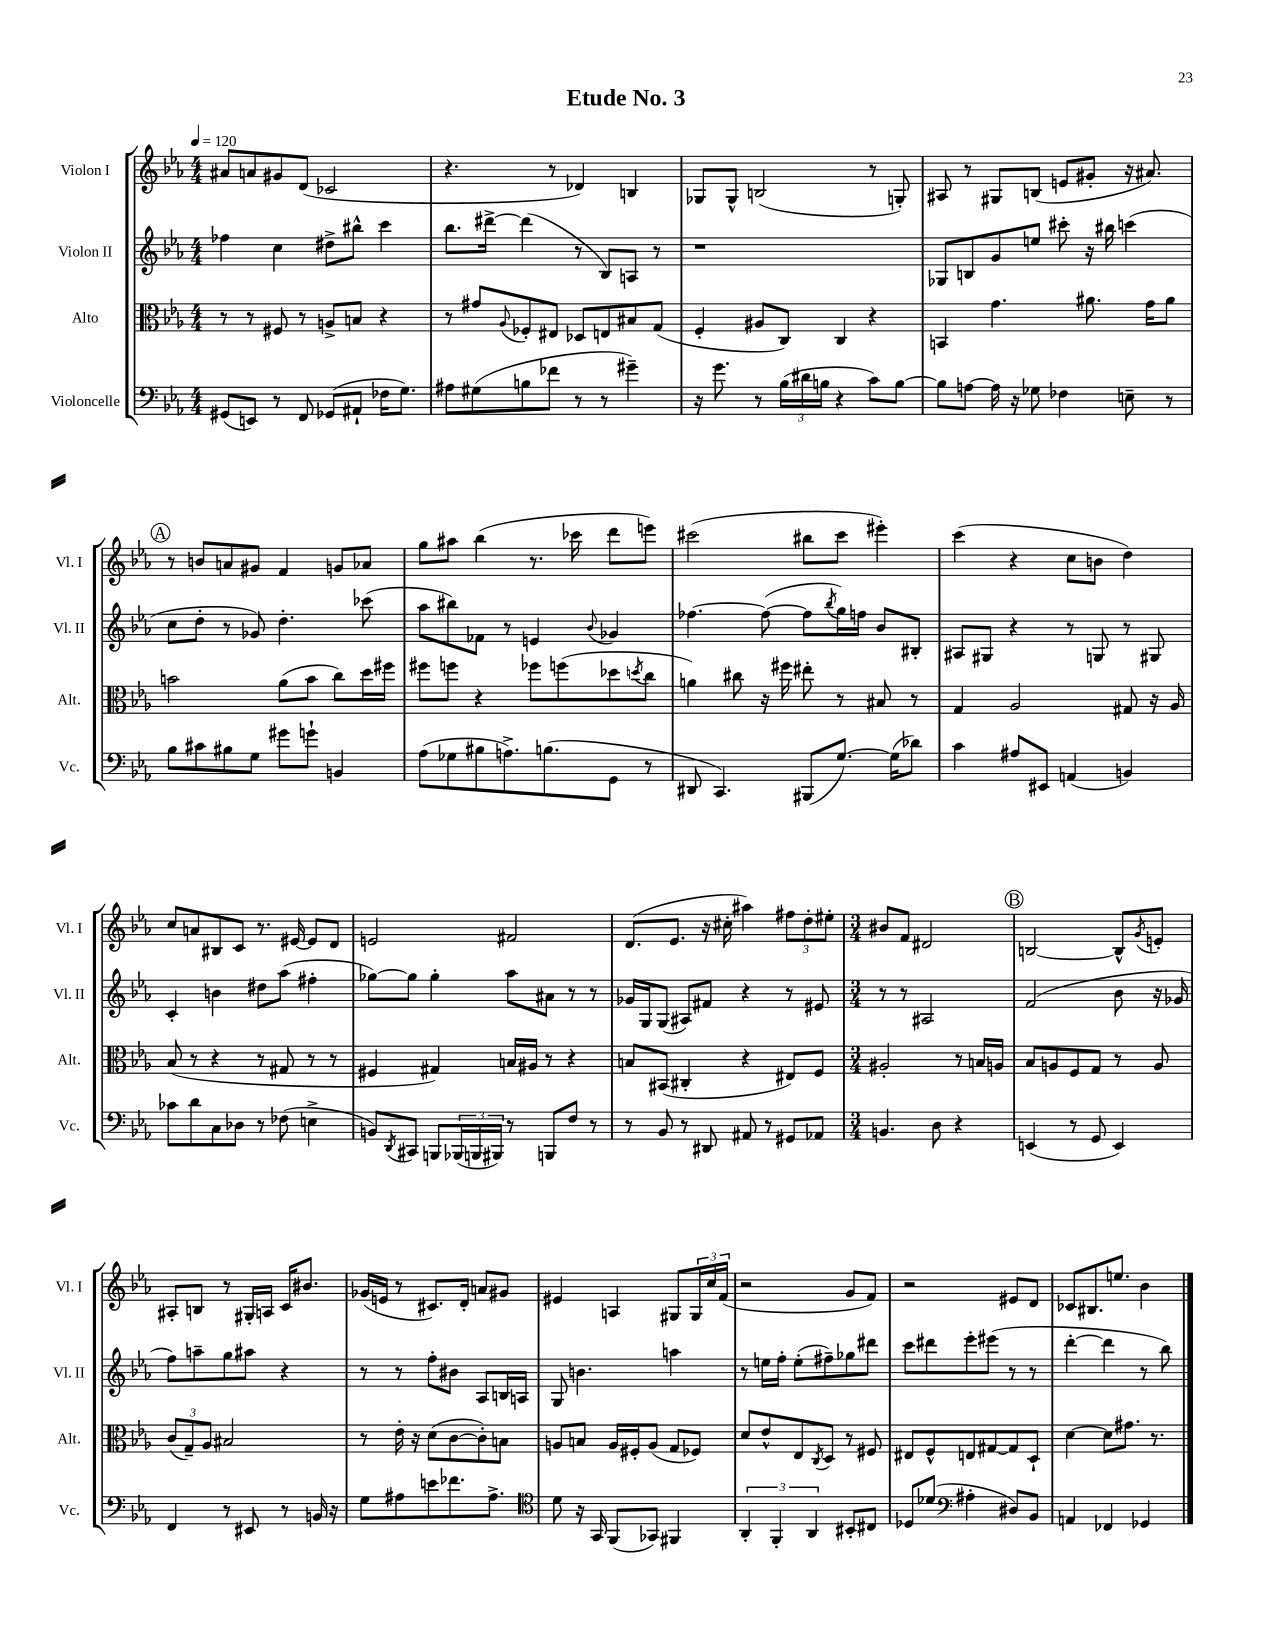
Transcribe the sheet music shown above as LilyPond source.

\header { title = "Etude No. 3" }
<<
\new StaffGroup <<
\new Staff = "s0" \with { instrumentName = "Violon I" shortInstrumentName = "Vl. I" } {
    \clef treble \key ees \major \numericTimeSignature \time 4/4 \tempo 4 = 120
    ais'8 a'8 gis'8 d'8( ces'2 |
    r4. r8 des'4) b4 |
    ges8 ges8-^ b2( r8 g8-.) |
    ais8 r8 gis8 b8( e'8 gis'8-. r16 ais'8.) |
    \mark \markup { \circle "A" } r8 b'8 a'8 gis'8 f'4 g'8 aes'8 |
    g''8 ais''8 bes''4( r8. ces'''16 d'''8 e'''8) |
    cis'''2( bis''8 cis'''8 eis'''4-.) |
    c'''4( r4 c''8 b'8 d''4) |
    c''8 a'8 bis8 c'8 r8. eis'16~ eis'8 d'8 |
    e'2 fis'2 |
    d'8.( ees'8. r16 cis''16-. ais''4) \tuplet 3/2 { fis''8 d''8-. eis''8-. } |
    \numericTimeSignature \time 3/4 bis'8 f'8 dis'2 |
    \mark \markup { \circle "B" } b2~ b8-^ \acciaccatura { g'8 } e'8-. |
    ais8-. b8 r8 gis16-. a16 c'16 bis'8. |
    ges'16( e'16 r8 cis'8.) d'16-. a'8 gis'8 |
    eis'4 a4 gis8 \tuplet 3/2 { gis16 c''16 f'16( } |
    r2 g'8 f'8) |
    r2 eis'8 d'8 |
    ces'8 bis8. e''8. bes'4 \bar "|." |
}
\new Staff = "s1" \with { instrumentName = "Violon II" shortInstrumentName = "Vl. II" } {
    \clef treble \key ees \major \numericTimeSignature \time 4/4
    fes''4 c''4 dis''8-> bis''8-^ c'''4 |
    bes''8. dis'''16~-> dis'''4( r8 bes8) a8 r8 |
    r1 |
    ges8 b8 g'8 e''8 cis'''8-. r16 bis''16 c'''4( |
    \mark \markup { \circle "A" } c''8 d''8-. r8 ges'8) d''4.-. ces'''8( |
    aes''8 bis''8) fes'8 r8 e'4 \appoggiatura { bes'8 } ges'4 |
    fes''4.~ fes''8~( fes''8 \acciaccatura { bes''8 } g''16) f''16 bes'8 bis8-. |
    ais8 gis8 r4 r8 g8 r8 gis8 |
    c'4-. b'4 dis''8 aes''8( fis''4-. |
    ges''8~) ges''8 ges''4-. aes''8 ais'8 r8 r8 |
    ges'16 g16 g8( ais8) fis'8 r4 r8 eis'8 |
    \numericTimeSignature \time 3/4 r8 r8 ais2 |
    \mark \markup { \circle "B" } f'2( bes'8 r16 ges'16 |
    f''8) a''8-- g''8 ais''8 r4 |
    r8 r8 f''8-. bis'8 aes8 b16 a16 |
    g8 b'4. a''4 |
    r8 e''16 f''16-. e''8-.( fis''8--) ges''8 dis'''8 |
    c'''8 dis'''8 ees'''8-. eis'''8( r8 r8 |
    d'''4~-. d'''4 r8 bes''8) \bar "|." |
}
\new Staff = "s2" \with { instrumentName = "Alto" shortInstrumentName = "Alt." } {
    \clef alto \key ees \major \numericTimeSignature \time 4/4
    r8 r8 fis8 r8 a8-> b8 r4 |
    r8 gis'8 \appoggiatura { aes8 } fes8-. eis8 des8 e8 bis8 g8( |
    f4-. ais8 c8) c4 r4 |
    b,4 g'4. ais'8. g'16 ais'8 |
    \mark \markup { \circle "A" } b'2 aes'8( b'8 c''8) d''16 fis''16 |
    fis''8 f''8 r4 fes''8 f''8( des''8 \acciaccatura { d''8 } c''8 |
    a'4) cis''8 r16 fis''16 eis''8-. r8 bis8 r8 |
    g4 aes2 gis8 r16 aes16 |
    bes8( r8 r4 r8 gis8 r8 r8 |
    fis4 gis4) b16 ais16 r8 r4 |
    b8 bis,8( cis4-. r4 eis8) f8 |
    \numericTimeSignature \time 3/4 ais2-. r8 b16 a16 |
    \mark \markup { \circle "B" } bes8 a8 f8 g8 r8 a8 |
    \tuplet 3/2 { c'8( g8--) aes8 } bis2 |
    r8 ees'16-. r16 d'8( c'8~ c'8-.) b8 |
    a8 b8 a16 fis16-. a8( g8 fes8) |
    d'8 ees'8-^ ees8 \acciaccatura { c8 } d8 r8 fis8 |
    eis8 f8-^ e8 gis8~ gis8 d8-! |
    d'4~ d'8 gis'8. r8. \bar "|." |
}
\new Staff = "s3" \with { instrumentName = "Violoncelle" shortInstrumentName = "Vc." } {
    \clef bass \key ees \major \numericTimeSignature \time 4/4
    gis,8( e,8) r8 f,8 ges,8( ais,8-! fes16 g8.) |
    ais8 gis8( b8 fes'8 r8 r8 gis'4--) |
    r16 g'8. r8 \tuplet 3/2 { bes16( dis'16 b16 } r4 c'8) b8~ |
    b8 a8~ a16 r16 ges8 fes4 e8-- r8 |
    \mark \markup { \circle "A" } bes8 cis'8 bis8 g8 gis'8 g'8-! b,4 |
    aes8( ges8 bis8 a8.->) b8.( g,8 r8 |
    dis,8 c,4.) bis,,8( g8.~) g16( des'8) |
    c'4 ais8 eis,8 a,4( b,4) |
    ces'8 d'8 c8 des8 r8 fes8( e4-> |
    b,8) \acciaccatura { d,8 } cis,8 b,,8 \tuplet 3/2 { bes,,16( b,,16 bis,,16) } r8 b,,8 f8 r8 |
    r8 bes,8 r8 dis,8 ais,8 r8 gis,8 aes,8 |
    \numericTimeSignature \time 3/4 b,4. d8 r4 |
    \mark \markup { \circle "B" } e,4( r8 g,8 e,4) |
    f,4 r8 eis,8 r8 b,16 r16 |
    g8 ais8 e'8 fes'8. ais8.-> |
    \clef tenor d'8 r16 g,16 f,8( ges,8) fis,4 |
    \tuplet 3/2 { aes,4-. f,4-. aes,4 } bis,8-. cis8 |
    des8 des'8( \clef bass ais4-. dis8) bes,8 |
    a,4 fes,4 ges,4 \bar "|." |
}
>>
>>
\layout { \context { \Score \remove "Bar_number_engraver" } }
